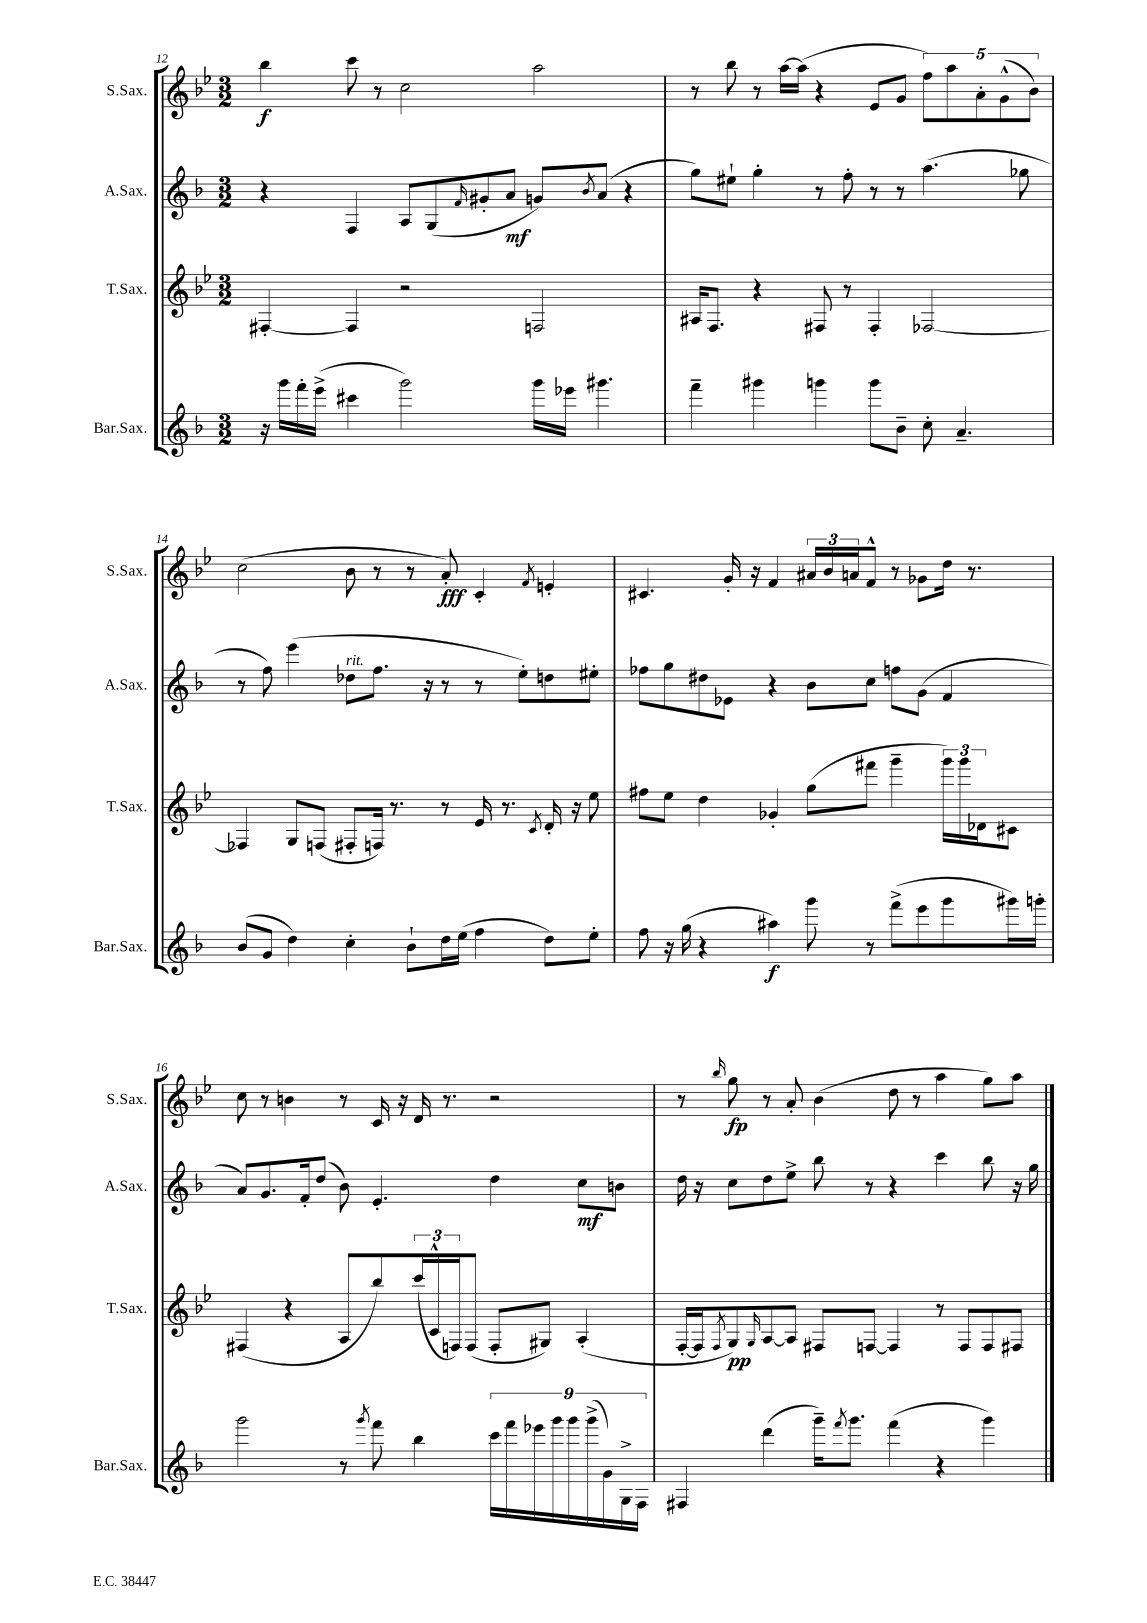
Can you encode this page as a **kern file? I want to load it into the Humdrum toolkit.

**kern	**kern	**kern	**kern
*staff4	*staff3	*staff2	*staff1
*clefG2	*clefG2	*clefG2	*clefG2
*k[b-]	*k[b-e-]	*k[b-]	*k[b-e-]
*M3/2	*M3/2	*M3/2	*M3/2
16r	[4F#'	4r	4bb-
16ggg	.	.	.
16fff'	.	.	.
(16eee^	.	.	.
4ccc#	4F#]	4F	8ccc
.	.	.	8r
2ggg)	2r	8A	2cc
.	.	(8G	.
.	.	16qqf	.
.	.	8g#'	.
.	.	8a	.
16ggg	2F	8g)	2aa
16eee-	.	.	.
.	.	8qb-	.
4.ggg#	.	(8a	.
.	.	4r	.
=	=	=	=
4fff~	16A#	8gg)	8r
.	8.F	.	.
.	.	8ee#`	8bb-
4ggg#	4r	4gg'	8r
.	.	.	[16aa
.	.	.	(16aa]
4ggg	8F#	8r	4r
.	8r	8ff'	.
8ggg	4F#'	8r	8e-
8b-~	.	8r	8g
8cc'	[2F-	(4.aa	10ff)
.	.	.	10aa
4.a~	.	.	.
.	.	.	10a'
.	.	.	(10g^^
.	.	8gg-	.
.	.	.	10b-)
=	=	=	=
(8b-	4F-]	8r	(2cc
8g	.	8ff)	.
4dd)	8G	(4eee	.
.	(8F	.	.
4cc'	8F#'	8dd-	8b-
.	16F)	8.ff	8r
.	8.r	.	.
8b-`	.	.	8r
.	.	16r	.
16dd	8r	8r	8a')
(16ee	.	.	.
4ff	16e-	8r	4c'
.	8.r	.	.
.	.	8ee')	.
.	8qc	.	8qf
8dd)	16d'	8dd	4e'
.	16r	.	.
8ee'	8ee-	8ee#'	.
=	=	=	=
8ff	8ff#	8ff-	4.c#
16r	8ee-	8gg	.
(16gg	.	.	.
4r	4dd	8dd#	.
.	.	8e-	16g'
.	.	.	16r
4aa#)	4g-'	4r	4f
8ggg	(8gg	8b-	24a#
.	.	.	24b-
.	.	.	24a
8r	8fff#	8cc	8f^^
(8fff^	4ggg~	8ff	8r
8eee	.	(8g	8g-
8ggg	24ggg)	4f	16dd
.	24ggg	.	.
.	.	.	8.r
.	24d-	.	.
16ggg#)	8c#	.	.
16ggg'	.	.	.
=	=	=	=
2ggg	(4F#	8a)	8cc
.	.	8.g	8r
.	4r	.	4b
.	.	16f'	.
.	.	(8dd	.
8r	8A	8b-)	8r
8qggg	.	.	.
8fff	8bb-)	4.e'	16c
.	.	.	16r
4bb-	(24ccc	.	16d
.	24c^^	.	.
.	.	.	8.r
.	24F)	.	.
.	(8F	.	.
18ccc	8F'	4dd	2r
18fff	.	.	.
18eee-	.	.	.
.	8G#)	.	.
18ggg	.	.	.
18ggg	.	.	.
.	(4A'	8cc	.
(18ggg^	.	.	.
18g)	.	.	.
.	.	8b	.
18G^	.	.	.
18F	.	.	.
=	=	=	=
4F#	[16F'	16dd	8r
.	16F]	16r	.
.	8qF	.	16qqbb-
.	8G)	8cc	8gg
.	16qqG	.	.
(4ddd	[8A	8dd	8r
.	8A]	8ee^	8a'
16ggg~)	8F#	8bb-	(4b-
8qfff	.	.	.
8.ggg	.	.	.
.	[8F	8r	.
(4fff	4F]	4r	8dd
.	.	.	8r
4r	8r	4ccc	4aa
.	8F	.	.
4ggg)	8F	8bb-	8gg)
.	8F#	16r	8aa
.	.	16gg	.
==	==	==	==
*-	*-	*-	*-
